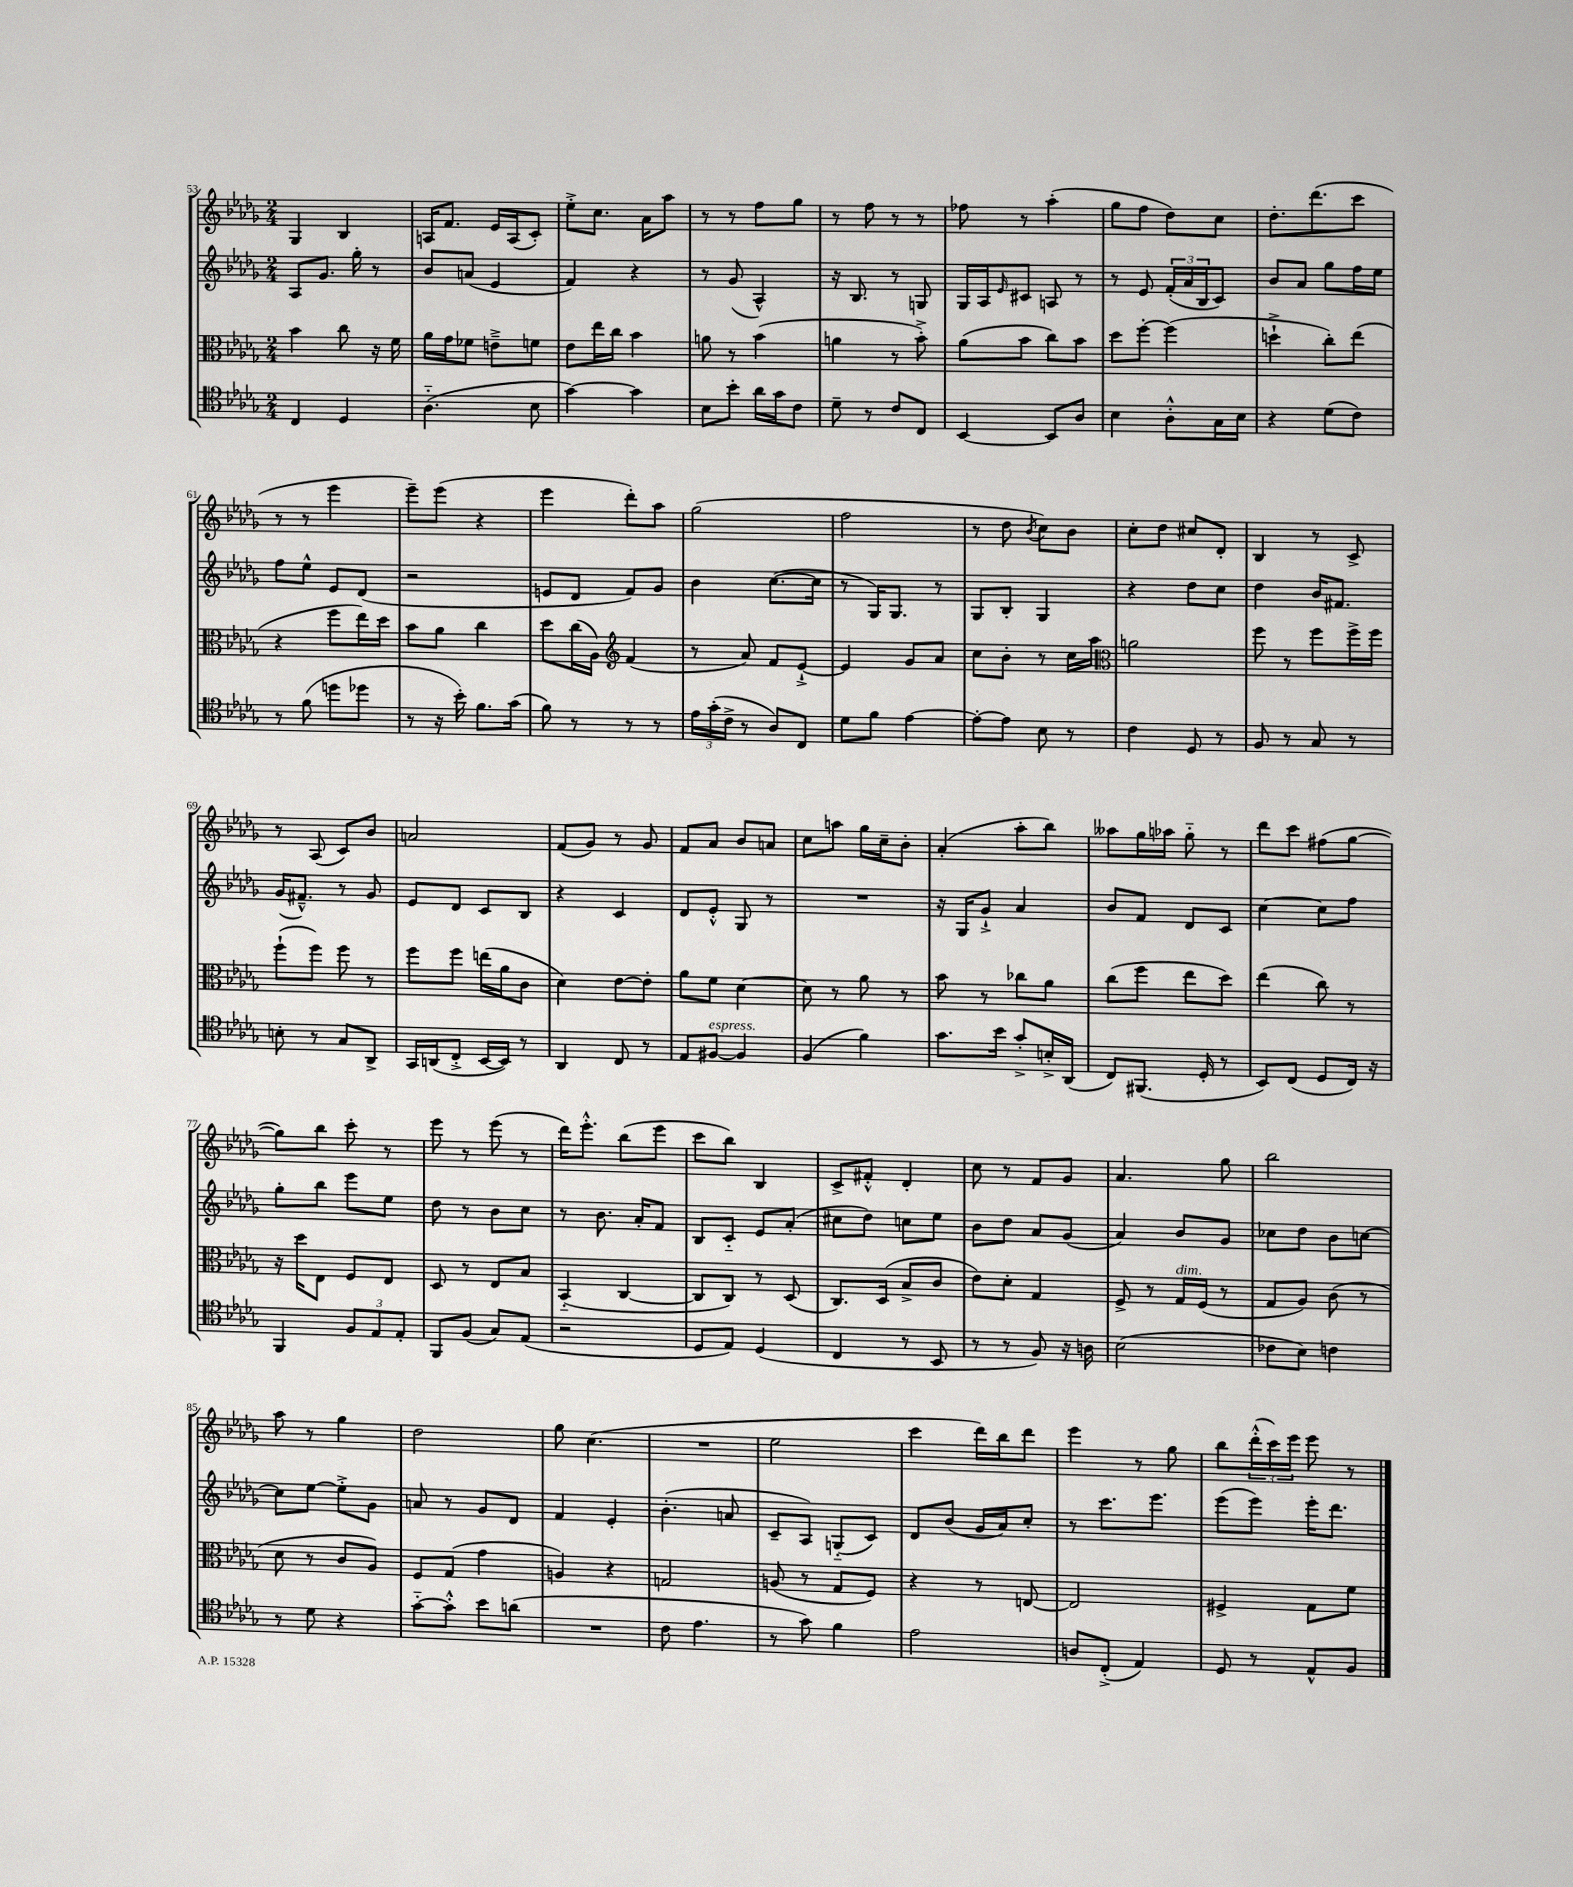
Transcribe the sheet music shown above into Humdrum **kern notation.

**kern	**kern	**kern	**kern
*part4	*part3	*part2	*part1
*staff4	*staff3	*staff2	*staff1
*clefC4	*clefC3	*clefG2	*clefG2
*k[b-e-a-d-g-]	*k[b-e-a-d-g-]	*k[b-e-a-d-g-]	*k[b-e-a-d-g-]
*M2/4	*M2/4	*M2/4	*M2/4
=53	=53	=53	=53
4C/	4b-\	8A-/L	4G-/
.	.	8.g-/J	.
4D-/	8cc\	.	4B-/
.	.	16gg-'\	.
.	16r	8r	.
.	16f\	.	.
=54	=54	=54	=54
(4.A-\	16a-\LL	8b-/L	16An/KL
.	16g-\J	.	8.f/J
.	8f-X\J	(8an/J	.
.	8en~^\L	4e-/	16e-/LL
.	.	.	(16A/J
8B-\	8fn\J	.	8c'/J)
=55	=55	=55	=55
[4g-\)	8e-\L	4f/)	8ee-'^\L
.	16ee-\L	.	8.cc\J
.	16cc\JJ	.	.
4g-\]	4b-\	4r	.
.	.	.	16a-\KL
.	.	.	8aa-\J
=56	=56	=56	=56
8B-\L	8an\	8r	8r
8b-'\J	8r	(8g-/	8r
16a-\LL	(4b-\	4A-^^/)	8ff\L
16g-\J	.	.	.
8c\J	.	.	8gg-\J
=57	=57	=57	=57
8d-~\	4an\	16r	8r
.	.	8.B-/	.
8r	.	.	8ff\
8c/L	8r	8r	8r
8C/J	8b-'^\)	8Gn/	8r
=58	=58	=58	=58
[4BB-/	(8a-\L	16G-/LL	8ff-X\
.	.	16A-/J	.
.	.	16qqe-/	.
.	8b-\J	8c#X/J	8r
8BB-/L]	8cc\L)	8An/	(4aa-'\
8A-/J	8b-\J	8r	.
=59	=59	=59	=59
4B-\	8dd-\L	8r	8gg-\L
.	[8ff'\J	8e-/	8ff\J
8A-'^^\L	(4ff\]	(24f'/LL	8dd-\L)
.	.	24a-/	.
.	.	24B-/J	.
16G-\L	.	8c/J)	8cc\J
16B-\JJ	.	.	.
=60	=60	=60	=60
4r	4ddn`^\	8b-/L	8.dd-'\L
.	.	8a-/J	.
.	.	.	(8.ddd-\
(8d-\L	8cc'\L)	8gg-\L	.
8c\J)	(8ee-\J	16ff\L	8ccc\J
.	.	16ee-\JJ	.
!!LO:LB:g=z
=61	=61	=61	=61
8r	4r	8ff\L	8r
(8f\	.	8ee-^^\J	8r
8ddn\L	8ff\L	8e-/L	4eee-\
8dd-X\J	16ee-\L)	(8d-/J	.
.	16dd-\JJ	.	.
=62	=62	=62	=62
8r	8b-\L	2r	8eee-~\L)
16r	8a-\J	.	(8eee-\J
16b-'\)	.	.	.
8.f\L	4cc\	.	4r
(16g-\Jk	.	.	.
=63	=63	=63	=63
8f\)	8dd-\L	8en/L	4eee-\
8r	(16cc\L	8d-/J	.
.	16A-\JJ)	.	.
*	*clefG2	*	*
8r	(4f/	8f/L)	8ddd-'\L)
8r	.	8g-/J	8aa-\J
=64	=64	=64	=64
24e-\LL	8r	4b-\	(2gg-\
(24g-'\	.	.	.
24c^\JJ	.	.	.
8r	8a-/)	.	.
8A-/L)	8f/L	([8.cc\L	.
8C/J	[8e-`^/J	.	.
.	.	16cc\Jk]	.
=65	=65	=65	=65
8d-\L	4e-/]	8r	2ff\
8f\J	.	16G-/KL)	.
.	.	8.G-/J	.
[4e-\	8g-/L	.	.
.	8a-/J	8r	.
=66	=66	=66	=66
8e-'\L_	8cc\L	8G-/L	8r
8e-\J]	8b-'\J	8B-'/J	8dd-\
.	.	.	8qb-/
8B-\	8r	4G-/	8cc\L)
8r	16cc\LL	.	8b-\J
.	16aa-\JJ	.	.
=67	=67	=67	=67
*	*clefC3	*	*
4c\	2an\	4r	8cc'\L
.	.	.	8dd-\J
8D-/	.	8dd-\L	8cc#X/L
8r	.	8cc\J	8d-'/J
=68	=68	=68	=68
8F/	8ff\	4dd-\	4B-/
8r	8r	.	.
8G-/	8ff\L	16b-/KL	8r
.	.	8.f#X/J	.
8r	16ff^\L	.	8c^/
.	16ff\JJ	.	.
!!LO:LB:g=z
=69	=69	=69	=69
8Bn'\	(8ff`\L	(16g-/KL	8r
.	.	8.f#X~^^/J)	.
8r	8ff\J)	.	(8A-/
8G-/L	8ff\	8r	8c/L)
8AA-^/J	8r	8g-/	8b-/J
=70	=70	=70	=70
16GG-/LL	8ff\L	8e-/L	2an/
(16AAn/J	.	.	.
8C'^/J	8ff\J	8d-/J	.
[16BB-/LL	(16een\LL	8c/L	.
16BB-/JJ])	16a-\J	.	.
8r	8c\J	8B-/J	.
=71	=71	=71	=71
4AA-/	4d-\)	4r	(8f/L
.	.	.	8g-/J)
8C/	[8e-\L	4c/	8r
8r	8e-'\J]	.	8g-/
=72	=72	=72	=72
8E-/L	8a-\L	8d-/L	8f/L
!LO:TX:a:i:t=espress.	!	!	!
[8F#X/J	8f\J	8e-'^^/J	8a-/J
4F#/]	[4d-\	8G-/	8b-/L
.	.	8r	8an/J
=73	=73	=73	=73
(4F/	8d-\]	2r	8cc\L
.	8r	.	8aan\J
4f\)	8a-\	.	16gg-\LL
.	.	.	16cc~\J
.	8r	.	8b-'\J
=74	=74	=74	=74
8.g-\L	8b-\	16r	(4a-'/
.	.	16G-/KL	.
.	8r	8g-`^/J	.
16b-\Jk	.	.	.
8g-'^/L	8cc-X\L	4a-/	8aa-'\L
16Bn'^/L	8a-\J	.	8bb-\J)
(16AA-/JJ	.	.	.
=75	=75	=75	=75
8C/L)	(8cc\L	8b-/L	8aa--X\L
(8.FF#X/J	8ff\J	8f/J	16gg-\L
.	.	.	16aa-X\JJ
.	8ee-\L	8d-/L	8gg-\
16D-'/	.	.	.
8r	8dd-\J)	8c/J	8r
=76	=76	=76	=76
8BB-/L)	(4ee-\	[4cc\	8ddd-\L
(8C/J	.	.	8ccc\J
8D-/L	8cc\)	8cc\L]	(8ff#X\L
16C/Jk)	8r	8ff\J	[8gg-\J
16r	.	.	.
!!LO:LB:g=z
=77	=77	=77	=77
4FF/	16r	8gg-'\L	8gg-\L])
.	16dd-\KL	.	.
.	8E-\J	8bb-\J	8bb-\J
12F/L	8F/L	8eee-\L	8ccc'\
12E-/	.	.	.
.	8E-/J	8ee-\J	8r
12E-'/J	.	.	.
=78	=78	=78	=78
8FF/L	8D-/	8dd-\	8eee-\
(8F/J	8r	8r	8r
8G-/L)	8E-/L	8b-\L	(8eee-\
(8E-/J	8B-/J	8cc\J	8r
=79	=79	=79	=79
2r	(4BB-/	8r	16ddd-\KL)
.	.	.	8.eee-'^^\J
.	.	8.b-\	.
.	[4C/	.	(8bb-\L
.	.	16a-'/KL	.
.	.	8f/J	8eee-\J
=80	=80	=80	=80
8D-/L	8C/L]	8B-/L	8ccc\L
8E-/J)	8C/J)	8c/J	8bb-\J)
(4D-/	8r	8e-/L	4B-/
.	(8D-/	(8a-'/J	.
=81	=81	=81	=81
4C/	8.C/L)	8cc#X\L	8c^/L
.	.	8dd-\J)	8f#X'^^/J
.	(16D-/Jk	.	.
8r	8B-^/L	8ccn\L	4d-'/
8BB-/	8c/J	8ee-\J	.
=82	=82	=82	=82
8r	8e-\L)	8b-\L	8cc\
8r	8d-'\J	8dd-\J	8r
8F/)	4G-/	8a-/L	8f/L
16r	.	(8g-/J	8g-/J
16An\	.	.	.
=83	=83	=83	=83
(2B-\	8F^/	4a-/)	4.a-/
.	8r	.	.
!	!LO:TX:a:i:t=dim.	!	!
.	16G-/LL	8b-/L	.
.	(16F/JJ	.	.
.	8r	8g-/J	8gg-\
=84	=84	=84	=84
8c-X\L	8G-/L	8cc-X\L	2bb-\
8B-\J)	8A-/J)	8dd-\J	.
4cn\	(8c\	8b-\L	.
.	8r	[8ccn\J	.
!!LO:LB:g=z
=85	=85	=85	=85
8r	8d-\	8cc\L]	8aa-\
8d-\	8r	[8ee-\J	8r
4r	8c/L	8ee-'^\L]	4gg-\
.	8A-/J)	8g-\J	.
=86	=86	=86	=86
[8g-\L	8F/L	8an/	2dd-\
8g-'^^\J]	(8G-/J	8r	.
8b-\L	4g-\	8g-/L	.
(8an\J	.	8d-/J	.
=87	=87	=87	=87
2r	4An/)	4f/	8gg-\
.	.	.	(4.cc\
.	4r	4e-'/	.
=88	=88	=88	=88
8c\	2Gn/	(4.b-'\	2r
4.e-\	.	.	.
.	.	8an/	.
=89	=89	=89	=89
8r	(8An/	8c~/L	2ee-\
8g-\)	8r	8A-/J)	.
4f\	8G-/L	(8Gn/L	.
.	8F/J)	8c/J)	.
=90	=90	=90	=90
2e-\	4r	8d-/L	4ccc\
.	.	(8b-/J	.
.	8r	16g-/LL	16ddd-\LL)
.	.	16a-/J)	16bb-\J
.	[8En/	8cc'/J	8ddd-\J
=91	=91	=91	=91
8An/L	2E/]	8r	4eee-\
(8C'^/J	.	8.ccc\L	.
4E-/)	.	.	8r
.	.	8.eee-\J	.
.	.	.	8gg-\
=92	=92	=92	=92
8D-/	4F#X^/	(8eee-\L	8bb-\L
8r	.	8eee-\J)	(24ddd-'^^\L
.	.	.	24ccc\)
.	.	.	24eee-\JJ
8E-^^/L	8G-\L	16eee-'\KL	8eee-\
.	.	8.ddd-\J	.
8F/J	8f\J	.	8r
==	==	==	==
*-	*-	*-	*-
